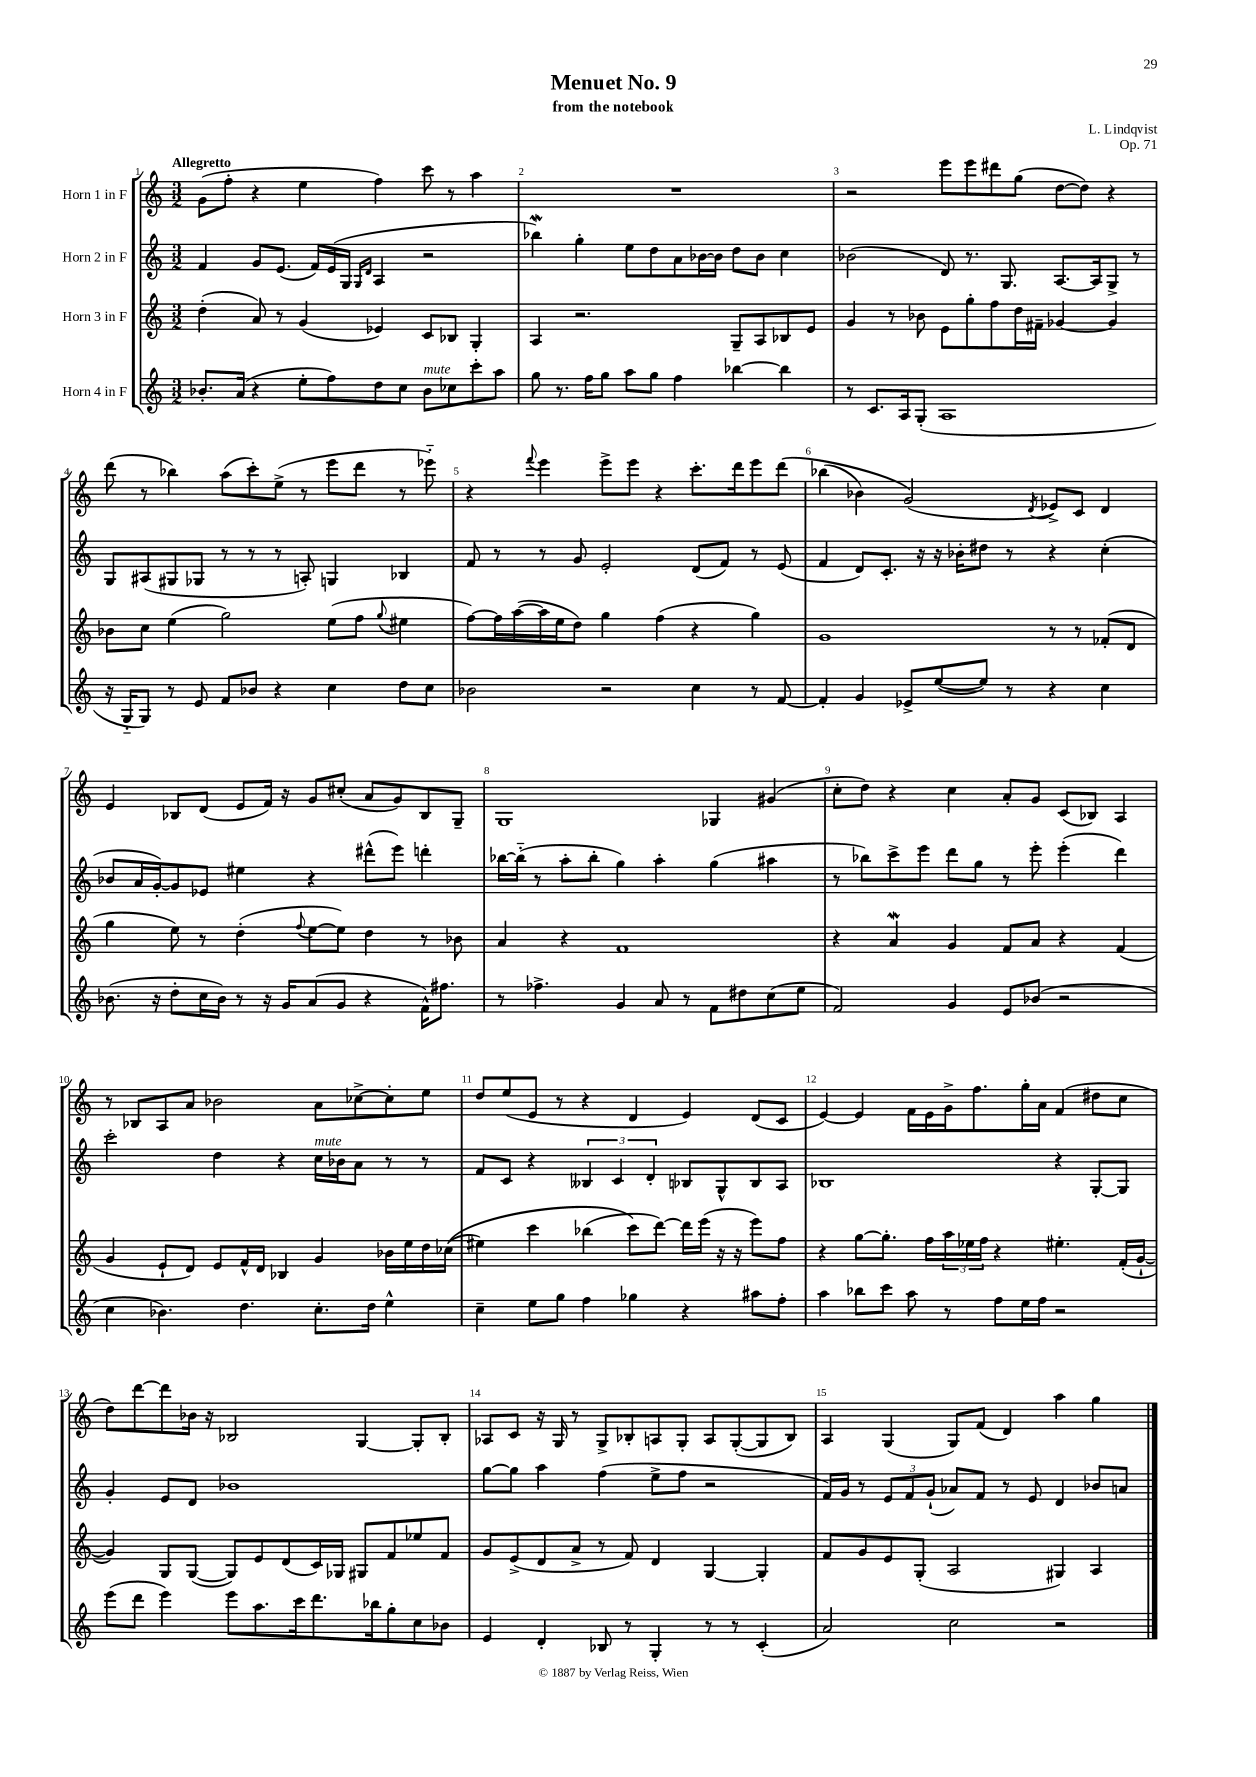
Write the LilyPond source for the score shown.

\header { title = "Menuet No. 9" composer = "L. Lindqvist" subtitle = "from the notebook" opus = "Op. 71" }
<<
\new StaffGroup <<
\new Staff = "s0" \with { instrumentName = "Horn 1 in F" } {
    \clef treble \key c \major \numericTimeSignature \time 3/2 \tempo "Allegretto"
    g'8( f''8-. r4 e''4 f''4) c'''8 r8 a''4 |
    R1. |
    r2 e'''8 e'''8 dis'''8 g''8( d''8~ d''8) r4 |
    d'''8( r8 bes''4) a''8( c'''8-.) e''8->( r8 e'''8 d'''8 r8 ees'''8-_) |
    r4 \appoggiatura { f'''8 } e'''4 e'''8-> e'''8 r4 c'''8.-. d'''16 e'''8 d'''8\( |
    bes''4( bes'4) g'2(\) \acciaccatura { d'8 } ees'8->) c'8 d'4 |
    e'4 bes8 d'8( e'8 f'16) r16 g'8 cis''8-.( a'8 g'8) bes8 g8-- |
    g1 ges4 gis'4( |
    c''8-. d''8) r4 c''4 a'8-. g'8 c'8( bes8) a4 |
    r8 bes8 a8 a'8 bes'2 a'8 ces''8~-> ces''8-. e''8 |
    d''8 e''8( e'8 r8 r4 d'4 e'4) d'8( c'8 |
    e'4~) e'4 f'16 e'16 g'16-> f''8. g''16-. a'16 f'4( dis''8 c''8 |
    d''8) d'''8~ d'''8 bes'16 r16 bes2 g4~ g8-. bes8-. |
    aes8 c'8 r16 g16 r8 g8-> bes8-. a8 g8-. a8 g8~-.( g8 bes8) |
    a4 g4( g8) f'8( d'4) a''4 g''4 \bar "|." |
}
\new Staff = "s1" \with { instrumentName = "Horn 2 in F" } {
    \clef treble \key c \major \numericTimeSignature \time 3/2
    f'4 g'8 e'8.( f'16) e'16( g16 \grace { g16 d'16 } a4 r2 |
    bes''4\mordent) g''4-. e''8 d''8 a'8 bes'16~ bes'16 d''8 bes'8 c''4 |
    bes'2( d'8) r8. g8. a8.~ a16 g8-> r8 |
    g8 ais8( gis8 ges8 r8 r8 r8 a8-.) g4 bes4 |
    f'8 r8 r8 g'8 e'2-. d'8( f'8) r8 e'8( |
    f'4 d'8) c'8.-. r16 r16 bes'16-. dis''8 r8 r4 c''4-.( |
    bes'8 a'16 g'16~-.) g'8 ees'8 eis''4 r4 dis'''8-^( e'''8) d'''4-. |
    bes''16~ bes''16-_( r8 a''8-. bes''8-. g''4) a''4-. g''4( ais''4 |
    r8 bes''8) c'''8-> e'''8 d'''8 g''8 r8 e'''8-. e'''4-.( d'''4) |
    c'''2-. d''4 r4 c''16^\markup { \italic "mute" } bes'16 a'8 r8 r8 |
    f'8 c'8 r4 \tuplet 3/2 { beses4 c'4 d'4-. } bes8 g8-^ bes8 a8 |
    bes1 r4 g8~-. g8 |
    g'4-. e'8 d'8 bes'1 |
    g''8~ g''8 a''4 f''4( e''8-> f''8 r2 |
    f'16) g'16 r8 \tuplet 3/2 { e'8 f'8 g'8-!( } aes'8) f'8 r8 e'8 d'4 bes'8 a'8 \bar "|." |
}
\new Staff = "s2" \with { instrumentName = "Horn 3 in F" } {
    \clef treble \key c \major \numericTimeSignature \time 3/2
    d''4-.( a'8) r8 g'4( ees'4) c'8 bes8 g4-. |
    a4 r2. g8-- a8 bes8 e'8 |
    g'4 r8 bes'8 e'8 g''8-. f''8 d''16 fis'16-- ges'4~ ges'4 |
    bes'8 c''8 e''4( g''2) e''8( f''8 \appoggiatura { g''8 } eis''4 |
    f''8~) f''16 a''16~( a''16 e''16 d''8) g''4 f''4( r4 g''4) |
    g'1 r8 r8 fes'8-.( d'8 |
    g''4 e''8) r8 d''4-.( \appoggiatura { f''8 } e''8~ e''8) d''4 r8 bes'8 |
    a'4 r4 f'1 |
    r4 a'4\mordent g'4 f'8 a'8 r4 f'4( |
    g'4 e'8-! d'8) e'8 f'16-^ d'16 bes4 g'4 bes'16 e''16 d''16 ces''16(\( |
    eis''4) c'''4 bes''4( c'''8\) d'''8~) d'''16 e'''16( r16 r16 e'''8) f''8 |
    r4 g''8~ g''8.-. f''16 \tuplet 3/2 { a''16 ees''16 f''16 } r4 eis''4.-. f'16-.( g'16~-! |
    g'4) g8 g8~( g8) e'8 d'8( c'16) ges16 gis8 f'8 ees''8 f'8 |
    g'8 e'8->( d'8 a'8-> r8 f'8) d'4 g4~ g4-. |
    f'8 g'8 e'8 g8-.( a2 gis4) a4 \bar "|." |
}
\new Staff = "s3" \with { instrumentName = "Horn 4 in F" } {
    \clef treble \key c \major \numericTimeSignature \time 3/2
    bes'8.-. a'16( r4 e''8-. f''8) d''8 c''8 bes'8^\markup { \italic "mute" } ces''8 c'''8-. a''8 |
    g''8 r8. f''16 g''8 a''8 g''8 f''4 bes''4~ bes''4 |
    r8 c'8. a16 g8-.( a1 |
    r16 g16-_ g8) r8 e'8 f'8 bes'8 r4 c''4 d''8 c''8 |
    bes'2 r2 c''4 r8 f'8~ |
    f'4-. g'4 ees'8-> e''8~( e''8) r8 r4 c''4 |
    bes'8.( r16 d''8-. c''16 bes'16) r8 r16 g'16 a'8( g'8 r4 f'16-^) fis''8. |
    r8 fes''4.-> g'4 a'8 r8 f'8 dis''8 c''8( e''8 |
    f'2) g'4 e'8 bes'8( r2 |
    c''4 bes'4.) d''4. c''8.-. d''16 e''4-^ |
    c''4-- e''8 g''8 f''4 ges''4 r4 ais''8 f''8-. |
    a''4 bes''8 c'''8 a''8 r8 f''8 e''16 f''16 r2 |
    e'''8( d'''8 e'''4) e'''8 a''8. c'''16 d'''8. bes''16 g''8-. c''8 bes'8 |
    e'4 d'4-. bes8 r8 g4-. r8 r8 c'4-.( |
    a'2) c''2 r2 \bar "|." |
}
>>
>>
\layout { \context { \Score \override BarNumber.break-visibility = ##(#f #t #t) barNumberVisibility = #all-bar-numbers-visible } }
